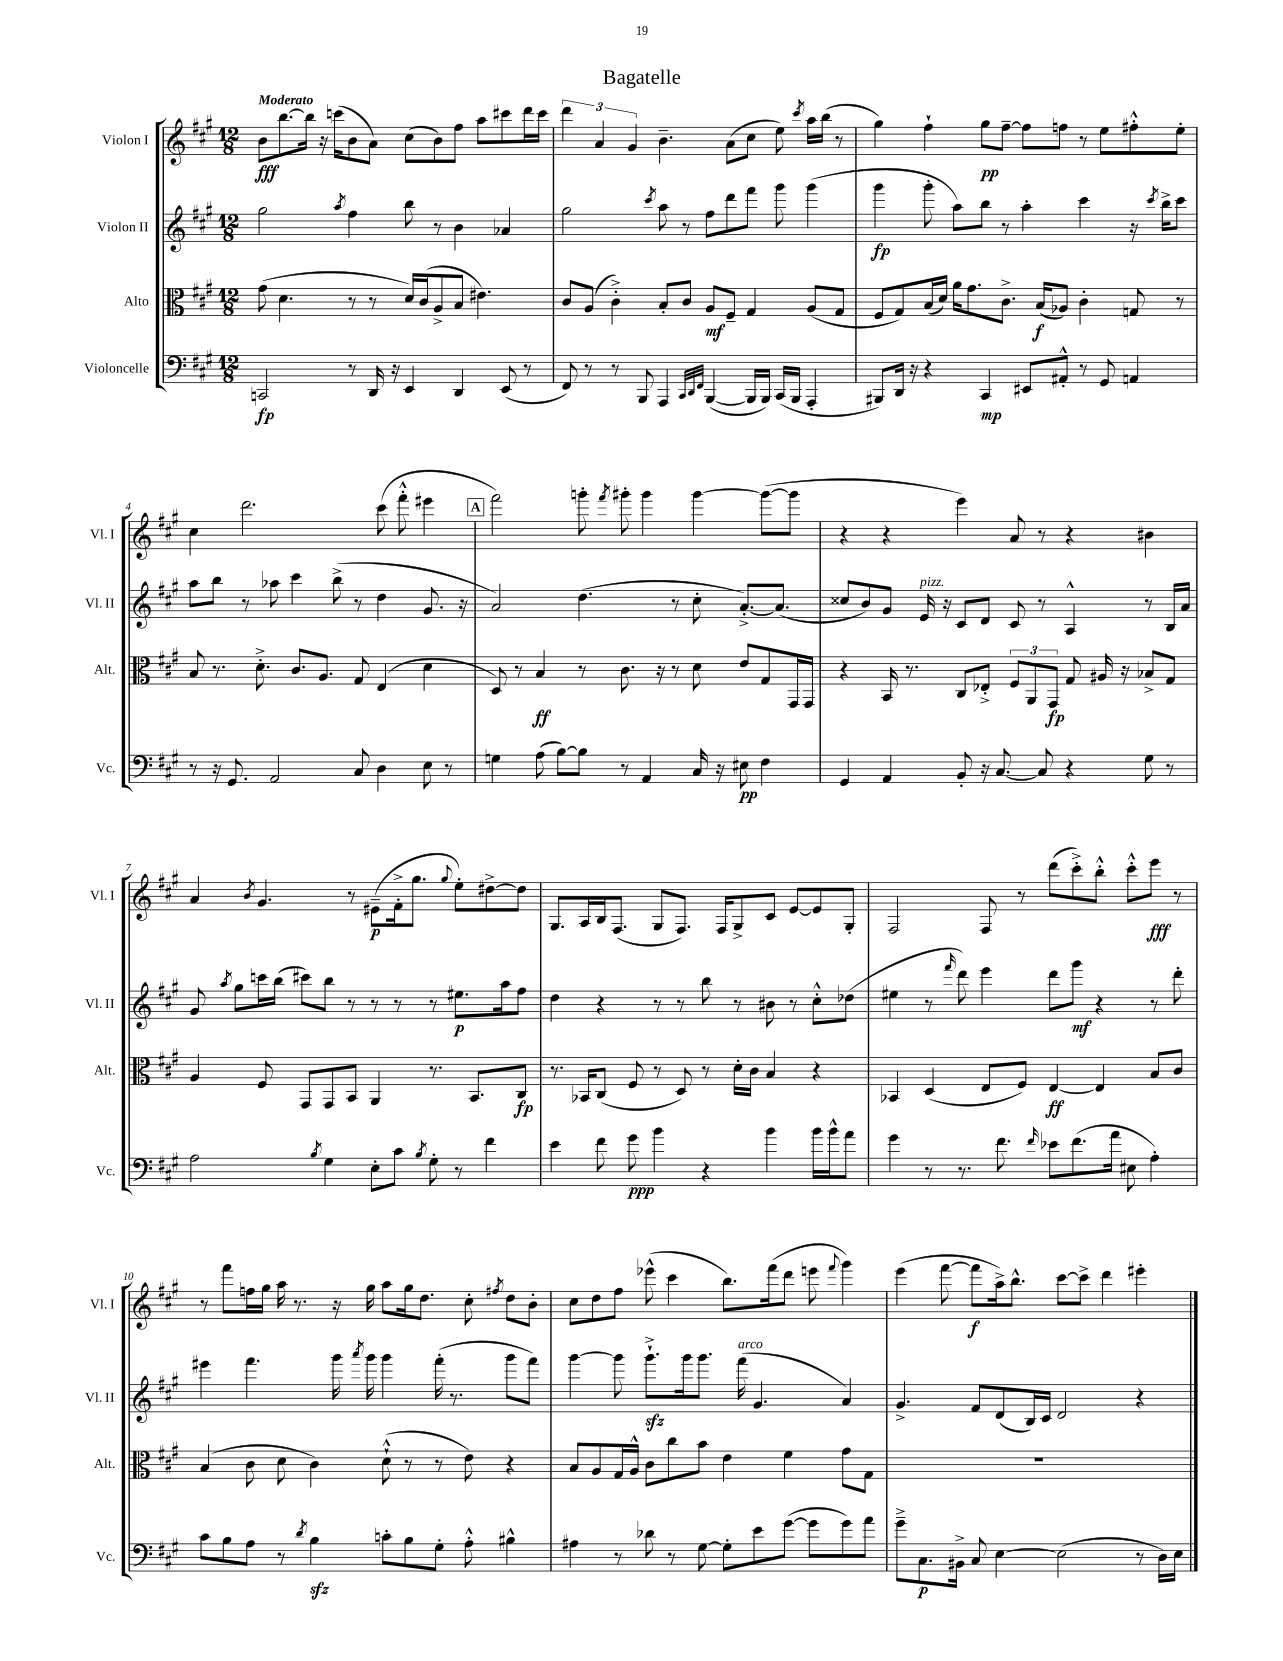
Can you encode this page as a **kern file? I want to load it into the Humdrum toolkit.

**kern	**dynam	**kern	**dynam	**kern	**dynam	**kern	**dynam
*part4	*part4	*part3	*part3	*part2	*part2	*part1	*part1
*staff4	*staff4	*staff3	*staff3	*staff2	*staff2	*staff1	*staff1
*I"Violoncelle	*	*I"Alto	*	*I"Violon II	*	*I"Violon I	*
*I'Vc.	*	*I'Alt.	*	*I'Vl. II	*	*I'Vl. I	*
*clefF4	*	*clefC3	*	*clefG2	*	*clefG2	*
*k[f#c#g#]	*	*k[f#c#g#]	*	*k[f#c#g#]	*	*k[f#c#g#]	*
*M12/8	*	*M12/8	*	*M12/8	*	*M12/8	*
=1	=1	=1	=1	=1	=1	=1	=1
!	!	!	!	!	!	!LO:TX:a:B:t=Moderato	!
2CCn/	fp	(8g#\	.	2gg#\	.	8b\L	fff
.	.	4.d\	.	.	.	[8.bb\	.
.	.	.	.	.	.	16bb\Jk]	.
.	.	.	.	.	.	16r	.
.	.	.	.	.	.	(16cccn\KL	.
.	.	.	.	8qaa/	.	.	.
8r	.	8r	.	4ff#\	.	8b\	.
16DD/	.	8r	.	.	.	8a\J)	.
16r	.	.	.	.	.	.	.
4EE/	.	16d/LL)	.	8bb\	.	(8cc#\L	.
.	.	(16c#/J	.	.	.	.	.
.	.	8A^/	.	8r	.	8b\)	.
4DD/	.	8B/J	.	4b\	.	8ff#\J	.
.	.	4.e#X\)	.	.	.	8aa\L	.
(8EE/	.	.	.	4a-X/	.	8ccc#X\	.
8r	.	.	.	.	.	16ddd\L	.
.	.	.	.	.	.	16ccc#\JJ	.
=2	=2	=2	=2	=2	=2	=2	=2
8FF#/)	.	8c#/L	.	2gg#\	.	6ddd\	.
8r	.	(8A/J	.	.	.	.	.
.	.	.	.	.	.	6a/	.
8r	.	4c#'^\)	.	.	.	.	.
.	.	.	.	.	.	6g#/	.
8BBB/	.	.	.	.	.	.	.
.	.	.	.	8qccc#/	.	.	.
4AAA/	.	8B'/L	.	8aa\	.	4.b~\	.
.	.	8c#/J	.	8r	.	.	.
32qqCC#/LLL	.	.	.	.	.	.	.
32qqDD/	.	.	.	.	.	.	.
32qqFF#/JJJ	.	.	.	.	.	.	.
([4BBB/	.	8A/L	mf	8ff#\L	.	.	.
.	.	8F#~/J	.	8ddd\	.	(8a\L	.
16BBB/LL]	.	4G#/	.	8fff#\J	.	8cc#\J	.
16BBB/JJ)	.	.	.	.	.	.	.
(16CC#/LL	.	.	.	8ggg#\	.	8ee\)	.
16BBB/JJ	.	.	.	.	.	.	.
.	.	.	.	.	.	8qccc#/	.
4AAA'/	.	(8A/L	.	(4ggg#\	.	16aa\LL	.
.	.	.	.	.	.	(16bb\JJ	.
.	.	8G#/J	.	.	.	8r	.
=3	=3	=3	=3	=3	=3	=3	=3
8BBB#X/L)	.	8F#/L	.	4ggg#\	fp	4gg#\)	.
16DD/Jk	.	8G#/)	.	.	.	.	.
16r	.	.	.	.	.	.	.
4r	.	(16B/L	.	8ggg#'\	.	4ff#`\	.
.	.	16d/JJ)	.	.	.	.	.
.	.	16a\KL	.	8aa\L)	.	.	.
.	.	8.g#\	.	.	.	.	.
4CC#/	mp	.	.	8bb\J	.	8gg#\L	pp
.	.	8.c#^\J	.	8r	.	[8ff#~\J	.
8EE#X/L	.	.	.	4aa'\	.	8ff#\L]	.
.	.	(16B/KL	f	.	.	.	.
8AA#X'^^/J	.	8A-X/J)	.	.	.	8ffn\J	.
8r	.	4c#'\	.	4ccc#\	.	8r	.
8GG#/	.	.	.	.	.	8ee\L	.
4AAn/	.	8Gn/	.	16r	.	8ff#X'^^\	.
.	.	.	.	8qccc#/	.	.	.
.	.	.	.	16bb^\KL	.	.	.
.	.	8r	.	8ccc#\J	.	8ee'\J	.
!!LO:LB:g=z
=4	=4	=4	=4	=4	=4	=4	=4
8r	.	8B/	.	8aa\L	.	4cc#\	.
16r	.	8.r	.	8bb\J	.	.	.
8.GG#/	.	.	.	.	.	.	.
.	.	.	.	8r	.	2.ddd\	.
.	.	8.d'^\	.	.	.	.	.
2AA/	.	.	.	8aa-X\	.	.	.
.	.	8.c#/L	.	4ccc#\	.	.	.
.	.	8.A/J	.	.	.	.	.
.	.	.	.	(8bb^\	.	.	.
8C#/	.	8G#/	.	8r	.	.	.
4D\	.	(4E/	.	4dd\	.	(8ccc#\	.
.	.	.	.	.	.	8fff#'^^\	.
8E\	.	4d\	.	8.g#/	.	4eee#X\	.
8r	.	.	.	.	.	.	.
.	.	.	.	16r	.	.	.
!!LO:REH:place=s1:t=A
=5	=5	=5	=5	=5	=5	=5	=5
4Gn\	.	8D/)	.	2a/)	.	2fff#\)	.
.	.	8r	.	.	.	.	.
(8A\	.	4B/	ff	.	.	.	.
[8B\L)	.	.	.	.	.	.	.
8B\J]	.	8r	.	(4.dd\	.	8gggn'\	.
.	.	.	.	.	.	8qfff#/	.
8r	.	8.c#\	.	.	.	8ggg#X'\	.
4AA/	.	.	.	.	.	4ggg#\	.
.	.	16r	.	.	.	.	.
.	.	8r	.	8r	.	.	.
16C#/	.	8d\	.	8cc#'\	.	[4ggg#\	.
16r	.	.	.	.	.	.	.
8E#X\	pp	8e/L	.	[8.a'^/L)	.	.	.
4F#\	.	8G#/	.	.	.	(8ggg#\L_	.
.	.	.	.	(8.a/J]	.	.	.
.	.	16GG#/L	.	.	.	8ggg#\J]	.
.	.	16GG#/JJ	.	.	.	.	.
=6	=6	=6	=6	=6	=6	=6	=6
4GG#/	.	4r	.	8cc##X/L	.	4r	.
.	.	.	.	8b/)	.	.	.
4AA/	.	16BB/	.	8g#/J	.	4r	.
.	.	8.r	.	.	.	.	.
!	!	!	!	!LO:TX:a:i:t=pizz.	!	!	!
.	.	.	.	16e/	.	.	.
.	.	.	.	16r	.	.	.
8BB'/	.	8C#/L	.	8c#/L	.	4eee\)	.
16r	.	8E-X'^/J	.	8d/J	.	.	.
[8.C#/	.	.	.	.	.	.	.
.	.	12F#/L	.	8c#/	.	8a/	.
.	.	12AA/	.	.	.	.	.
8C#/]	.	.	.	8r	.	8r	.
.	.	12GG#/J	fp	.	.	.	.
4r	.	8G#/	.	4A^^/	.	4r	.
.	.	16A#X/	.	.	.	.	.
.	.	16r	.	.	.	.	.
8G#\	.	8B-X^/L	.	8r	.	4b#X\	.
8r	.	8G#/J	.	16B/LL	.	.	.
.	.	.	.	16a/JJ	.	.	.
!!LO:LB:g=z
=7	=7	=7	=7	=7	=7	=7	=7
2A\	.	4A/	.	8g#/	.	4a/	.
.	.	.	.	8qaa/	.	.	.
.	.	.	.	8gg#\L	.	.	.
.	.	.	.	.	.	8qb/	.
.	.	8F#/	.	16cccn\L	.	4.g#/	.
.	.	.	.	(16bb\JJ	.	.	.
.	.	8GG#/L	.	8ccc#X\L)	.	.	.
8qB/	.	.	.	.	.	.	.
4G#\	.	8GG#/	.	8bb\J	.	.	.
.	.	8BB/J	.	8r	.	8r	.
8E'\L	.	4AA/	.	8r	.	(8e#X~\L	p
8c#\J	.	.	.	8r	.	16f#'^\k	.
.	.	.	.	.	.	8.gg#\J	.
8qB/	.	.	.	.	.	.	.
8G#'\	.	8.r	.	8r	.	.	.
.	.	.	.	.	.	8qqgg#/	.
8r	.	.	.	8.ee#X\L	p	8ee'\L)	.
.	.	8.BB/L	.	.	.	.	.
4f#\	.	.	.	.	.	[8dd#X^\	.
.	.	.	.	16aa\k	.	.	.
.	.	8C#/J	fp	8ff#\J	.	8dd#\J]	.
=8	=8	=8	=8	=8	=8	=8	=8
4e\	.	8.r	.	4dd\	.	8.G#/L	.
.	.	16BB-X/KL	.	.	.	16A/L	.
8f#\	.	(8C#/J	.	4r	.	16B/J	.
.	.	.	.	.	.	(8.F#/J	.
8g#\	ppp	8F#/	.	.	.	.	.
4b\	.	8r	.	8r	.	8G#/L	.
.	.	8D/)	.	8r	.	8.F#/J)	.
4r	.	8r	.	8bb\	.	.	.
.	.	.	.	.	.	16F#/KL	.
.	.	16d'\LL	.	8r	.	8G#^/	.
.	.	16c#\JJ	.	.	.	.	.
4b\	.	4B/	.	8b#X\	.	8c#/J	.
.	.	.	.	8r	.	[8e/L	.
16b\LL	.	4r	.	8cc#'^^\L	.	8e/]	.
16b^^\J	.	.	.	.	.	.	.
8a\J	.	.	.	(8dd-X\J	.	8G#'/J	.
=9	=9	=9	=9	=9	=9	=9	=9
4g#\	.	4BB-X/	.	4ee#X\	.	2F#/	.
8r	.	(4D/	.	8r	.	.	.
.	.	.	.	16qqfff#/	.	.	.
8.r	.	.	.	8ddd\)	.	.	.
.	.	8E/L	.	4eee\	.	8F#/	.
8.f#\	.	.	.	.	.	.	.
.	.	8F#/J)	.	.	.	8r	.
16qqf#/	.	.	.	.	.	.	.
8e-X\L	.	[4E/	ff	8ddd\L	.	(8ddd\L	.
(8.f#\	.	.	.	8ggg#\J	mf	8ccc#'^\)	.
.	.	4E/]	.	4r	.	8bb'^^\J	.
16a\Jk	.	.	.	.	.	.	.
8E#X\	.	.	.	.	.	8ccc#'^^\L	.
4A'\)	.	8B/L	.	8r	.	8eee\J	fff
.	.	8c#/J	.	8ddd'\	.	8r	.
!!LO:LB:g=z
=10	=10	=10	=10	=10	=10	=10	=10
8c#\L	.	(4B/	.	4eee#X\	.	8r	.
8B\	.	.	.	.	.	8fff#\L	.
8A\J	.	8c#\	.	4.fff#\	.	16ffn\L	.
.	.	.	.	.	.	16gg#\JJ	.
8r	.	8d\	.	.	.	16aa\	.
.	.	.	.	.	.	8.r	.
8qd/	.	.	.	.	.	.	.
4Bzz\	.	4c#\)	.	.	.	.	.
.	.	.	.	16ggg#\	.	16r	.
.	.	.	.	8qaaa/	.	.	.
.	.	.	.	16ggg#\	.	16gg#\	.
8cn'\L	.	(8d`^^\	.	4ggg#\	.	8aa\L	.
8B\	.	8r	.	.	.	16gg#\k	.
.	.	.	.	.	.	8.dd\J	.
8G#'\J	.	8r	.	(16fff#'\	.	.	.
.	.	.	.	8.r	.	.	.
8A'^^\	.	8e\)	.	.	.	8cc#'\	.
.	.	.	.	.	.	8qff#X/	.
4B#X^^\	.	4r	.	8ggg#\L	.	8dd\L	.
.	.	.	.	8fff#\J)	.	8b'\J	.
=11	=11	=11	=11	=11	=11	=11	=11
4A#X\	.	8B/L	.	[4ggg#\	.	8cc#\L	.
.	.	8A/	.	.	.	8dd\	.
8r	.	16G#/L	.	8ggg#\]	.	8ff#\J	.
.	.	16A^^/JJ	.	.	.	.	.
8d-X\	.	8c#\L	.	8.ggg#zz`^\L	.	(8eee-X^^\	.
8r	.	8cc#\	.	.	.	4ccc#\	.
.	.	.	.	16ggg#\k	.	.	.
[8G#\	.	8b\J	.	8.ggg#\J	.	.	.
8G#'\L]	.	4e\	.	.	.	8.bb\L)	.
!	!	!	!	!LO:TX:a:i:t=arco	!	!	!
.	.	.	.	(16fff#\	.	.	.
8e\	.	.	.	4.g#/	.	.	.
.	.	.	.	.	.	(16fff#\k	.
([8g#\J	.	4f#\	.	.	.	8ddd\J	.
8g#\L]	.	.	.	.	.	8eeen\	.
.	.	.	.	.	.	8qqfff#/	.
8g#\)	.	8g#\L	.	4a/)	.	4ggg#\)	.
8a\J	.	8G#\J	.	.	.	.	.
=12	=12	=12	=12	=12	=12	=12	=12
8g#~^\L	.	1.r	.	4.g#^/	.	(4eee\	.
8.C#\	p	.	.	.	.	.	.
.	.	.	.	.	.	[8fff#\	.
16BB#X^\Jk	.	.	.	.	.	.	.
8C#/	.	.	.	8f#/L	.	8fff#\L]	f
[4E\	.	.	.	(8d/	.	16aa^\k)	.
.	.	.	.	.	.	8.bb^^\J	.
.	.	.	.	16B/L)	.	.	.
.	.	.	.	16c#/JJ	.	.	.
(2E\]	.	.	.	2d/	.	[8ccc#\L	.
.	.	.	.	.	.	8ccc#^\J]	.
.	.	.	.	.	.	4ddd\	.
8r	.	.	.	4r	.	4eee#X'\	.
16D\LL)	.	.	.	.	.	.	.
16E\JJ	.	.	.	.	.	.	.
==	==	==	==	==	==	==	==
*-	*-	*-	*-	*-	*-	*-	*-
